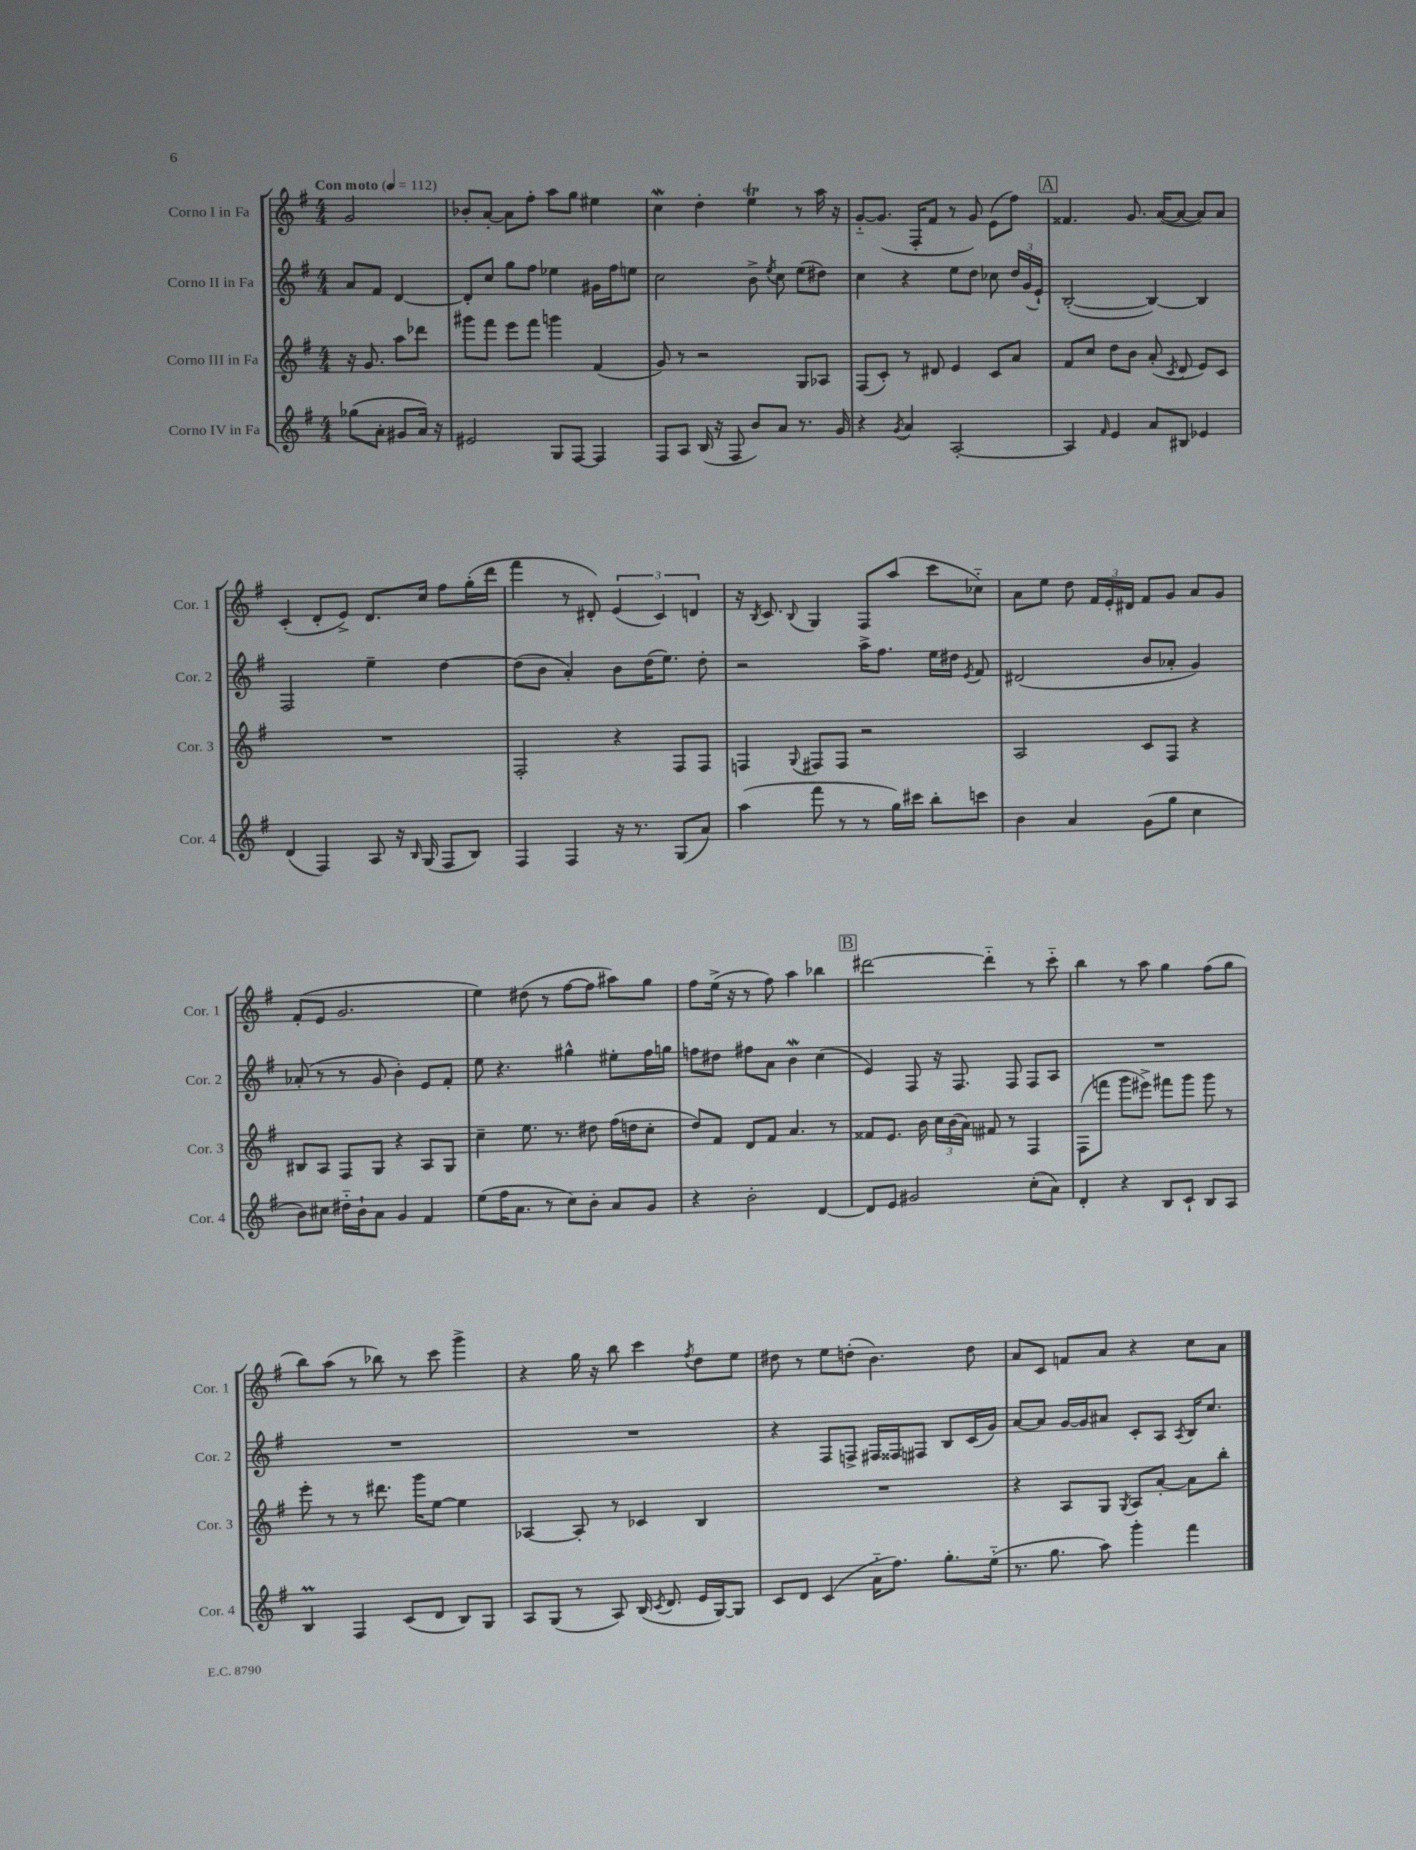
<<
\new StaffGroup <<
\new Staff = "s0" \with { instrumentName = "Corno I in Fa" shortInstrumentName = "Cor. 1" } {
    \clef treble \key g \major \numericTimeSignature \time 4/4 \partial 2 \tempo "Con moto" 4 = 112
    \autoBeamOff g'2 |
    bes'8[-. a'8]~-. a'8[ fis''8]-. a''8[ g''8] eis''4 |
    c''4\mordent d''4-. e''4\trill r8 a''16 r16 |
    g'8[~-_ g'8.]( fis16[-. fis'8] r8 g'8) e'8[( fis''8]) |
    \mark \markup { \box "A" } fisis'4. g'8. a'16[~( a'8]~ a'8[) a'8] |
    c'4-.( d'8[-. e'8]->) d'8.[ c''16] fis''8[ g''16-.( d'''16] |
    fis'''4 r8 dis'8-.) \tuplet 3/2 { e'4( c'4) d'4 } |
    r16 \acciaccatura { b8 } c'8. \appoggiatura { b8 } g4 fis8[ a''8]( c'''8[ ces''8]-_) |
    a'8[ e''8] d''8 \tuplet 3/2 { fis'16[ e'16-. dis'16] } fis'8[ g'8] a'8[ g'8] |
    fis'8[-.( e'8] g'2. |
    e''4) dis''8( r8 fis''8[~ fis''8] ais''8[) g''8] |
    fis''8[ e''16]->( r16 r8 fis''8) a''4 bes''4 |
    \mark \markup { \box "B" } dis'''2~ dis'''4-_ r8 c'''8-_ |
    b''4 r8 a''8 g''4 fis''8[( g''8] |
    b''8[) a''8]( r8 bes''8) r8 c'''8 g'''4-> |
    r4 g''16 r16 b''8 c'''4 \acciaccatura { fis''8 } d''8[ e''8] |
    dis''8 r8 e''8[ d''8]-.( b'4.) d''8 |
    a'8[ c'8] f'8[ a'8] r4 c''8[ a'8] \bar "|." |
}
\new Staff = "s1" \with { instrumentName = "Corno II in Fa" shortInstrumentName = "Cor. 2" } {
    \clef treble \key g \major \numericTimeSignature \time 4/4 \partial 2
    \autoBeamOff a'8[ fis'8] d'4~ |
    d'8[-. c''8] g''8[ fis''8] ees''4 gis'16[ fis''16 e''8] |
    c''2 b'8-> \acciaccatura { e''8 } c''8 e''8[( dis''8]) |
    c''4 r4 e''8[ d''8] ces''8 \tuplet 3/2 { d''16[ g'16( e'16]-!) } |
    \mark \markup { \box "A" } b2~-.( b4~) b4 |
    fis2 e''4-- d''4~ |
    d''8[( b'8] a'4-.) b'8[ d''16( e''8.]) d''8-. |
    r2 a''16[-> fis''8.] e''16[ dis''16] \acciaccatura { e'8 } fis'8 |
    dis'2( b'8[ aes'8]-. g'4) |
    aes'8-.( r8 r8 g'8 b'4-.) e'8[ fis'8]-. |
    e''8 r4. gis''4-^ eis''8[-. fis''16 g''16] |
    f''8[ dis''8] fis''8[ a'8] b'4\mordent c''4( |
    \mark \markup { \box "B" } e'4) fis8 r16 fis8. fis8 fis8[ a8] |
    R1 |
    R1 |
    R1 |
    r4 fis8[ f8]-> fis16[ fisis16 fis8] b8[ c'16( g'16]) |
    a'8[~ a'8] g'16[~ g'16 ais'8] c'8[-. a8] \acciaccatura { a8 } b16[ c''8.] \bar "|." |
}
\new Staff = "s2" \with { instrumentName = "Corno III in Fa" shortInstrumentName = "Cor. 3" } {
    \clef treble \key g \major \numericTimeSignature \time 4/4 \partial 2
    \autoBeamOff r16 g'8. a''8[ des'''8] |
    gis'''8[ fis'''8] e'''8[ fis'''8] g'''4 fis'4( |
    g'8) r8 r2 g8[ aes8] |
    fis8[( c'8]-.) r8 dis'8 e'4 c'8[ a'8] |
    \mark \markup { \box "A" } fis'8[ c''8] d''8[ b'8] a'8-.( \acciaccatura { c'8 } d'8 e'8[) c'8] |
    R1 |
    fis2-. r4 fis8[ fis8] |
    f4 \appoggiatura { g8 } fis8[ fis8] r2 |
    a2 c'8[ fis8] r4 |
    bis8[ a8] fis8[ g8] r4 a8[ g8] |
    c''4-- e''8. r8. dis''8 fis''16[( d''16 c''8]-. |
    d''8[) fis'8] d'8[ fis'8] a'4. r8 |
    \mark \markup { \box "B" } fisis'8[ e'8.] b'16 \tuplet 3/2 { c''16[ b'16( a'16]) } fis'8 r8 fis4 |
    fis8[( f'''8] g'''8[ eis'''8]->) fis'''8[ g'''8] g'''8 r8 |
    e'''8-. r8 r8 dis'''8. g'''16[ e''8]~ e''4 |
    aes4~ aes8-. r8 ces'4 b4 |
    R1 |
    r4 a8[ g8] \acciaccatura { g8 } a8[ a'8]~-. a'8[ b''8]-. \bar "|." |
}
\new Staff = "s3" \with { instrumentName = "Corno IV in Fa" shortInstrumentName = "Cor. 4" } {
    \clef treble \key g \major \numericTimeSignature \time 4/4 \partial 2
    \autoBeamOff ges''8[( a'8]-. gis'8[ a'16]) r16 |
    eis'2 g8[ fis8]~ fis4 |
    fis8[ a8] b16( r16 fis8 b'8[) a'8] r8. g'16 |
    r4 \acciaccatura { g'8 } a'4 a2~-. |
    \mark \markup { \box "A" } a4 \grace { fis'16 } e'4 a'8[ bis8] ees'4 |
    d'4( fis4) a8 r16 \grace { b16 } g16( fis8[ b8]) |
    fis4 fis4 r16 r8. g8[( a'8]) |
    a''4( fis'''8 r8 r8 g''16[) cis'''16] b''8[-. c'''8] |
    b'4 a'4 g'8[( g''8] c''4 |
    b'8[) cis''8] dis''16[-_ b'16-! a'8] g'4 fis'4 |
    e''8[( fis''16 a'8.] r8 c''8[) b'8]-. a'8[ g'8] |
    r4 b'2-. d'4~ |
    \mark \markup { \box "B" } d'8[ e'8] gis'2 c''8[-.( a'8]) |
    d'4-. r4 b8[ c'8]-! b8[ a8] |
    b4\prall fis4 c'8[( d'8] b8[) g8] |
    a8[ g8]( r8 a8) b16( \acciaccatura { c'8 } d'8. e'16[ g16~) g8] |
    c'8[ d'8] c'4( a'16[-_ fis''8.]) g''8.[-. e''16]-_( |
    r8. g''8. a''8) g'''4-. fis'''4 \bar "|." |
}
>>
>>
\layout { \context { \Score \remove "Bar_number_engraver" } }
